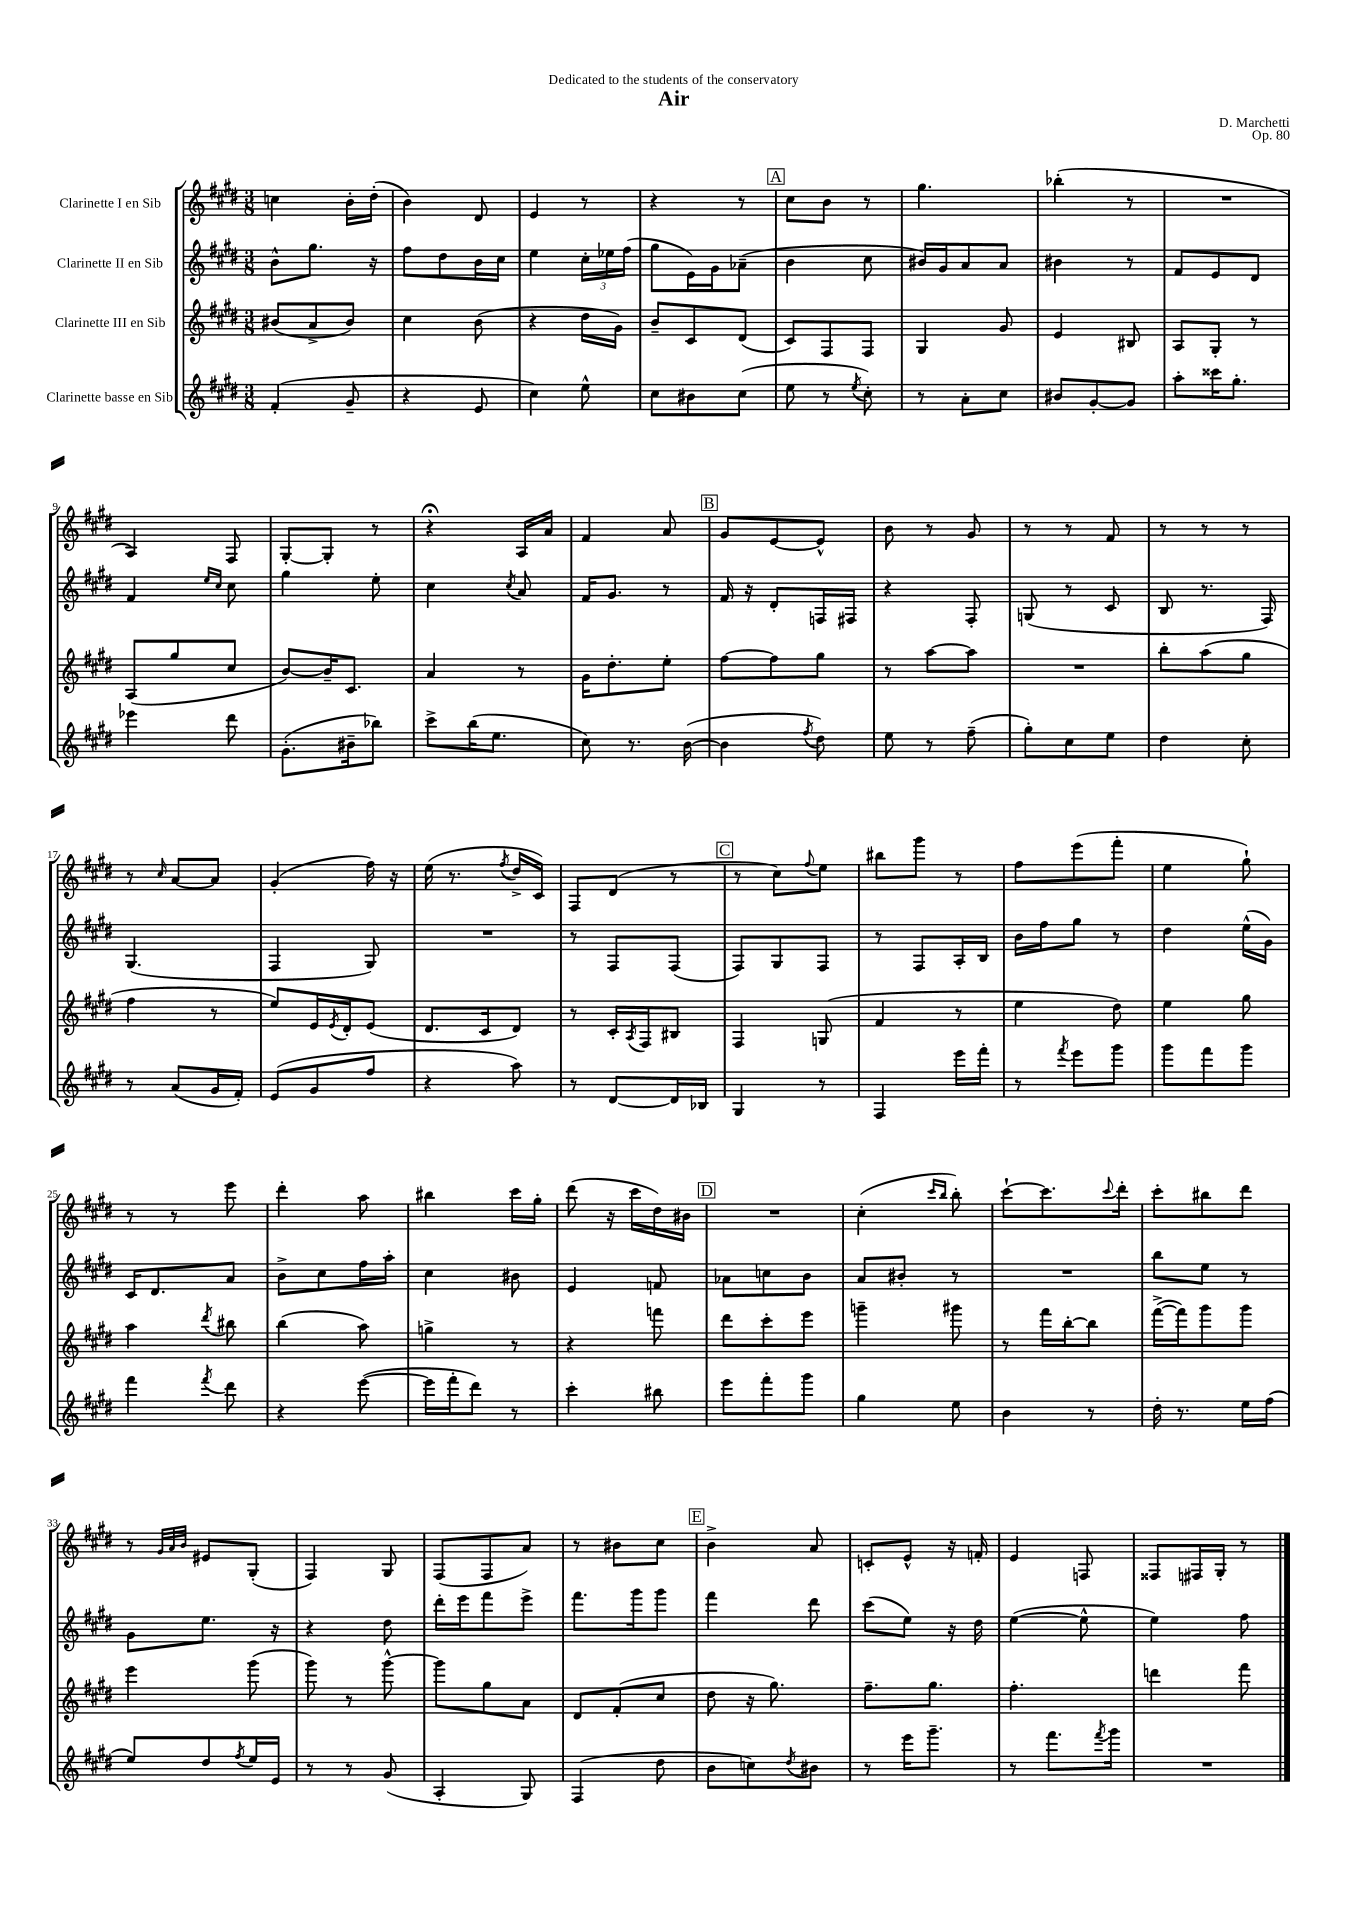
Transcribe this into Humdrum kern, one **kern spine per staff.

**kern	**kern	**kern	**kern
*staff4	*staff3	*staff2	*staff1
*clefG2	*clefG2	*clefG2	*clefG2
*k[f#c#g#d#]	*k[f#c#g#d#]	*k[f#c#g#d#]	*k[f#c#g#d#]
*M3/8	*M3/8	*M3/8	*M3/8
(4f#'	(8b#	8b^^	4cc
.	8a^	8.gg#	.
8g#~	8b#)	.	16b'
.	.	16r	(16dd#'
=	=	=	=
4r	4cc#	8ff#	4b)
.	.	8dd#	.
8e	(8b	16b	8d#
.	.	16cc#	.
=	=	=	=
4cc#)	4r	4ee	4e
8ee^^	16dd#	24cc#'	8r
.	.	24ee-	.
.	16g#)	.	.
.	.	(24ff#	.
=	=	=	=
8cc#	8b~	8gg#	4r
8b#	8c#	16e)	.
.	.	16g#	.
(8cc#	(8d#	(8a-~	8r
=	=	=	=
8ee	8c#)	4b	8cc#
8r	8F#	.	8b
8qee	.	.	.
8cc#')	8F#	8cc#	8r
=	=	=	=
8r	4G#	16b#)	4.gg#
.	.	16g#	.
8a'	.	8a	.
8cc#	8g#	8a	.
=	=	=	=
8b#	4e	4b#	(4bb-'
[8g#'	.	.	.
8g#]	8B#	8r	8r
=	=	=	=
8aa'	8A	8f#	4.r
16ccc##	8G#'	8e	.
8.gg#'	.	.	.
.	8r	8d#	.
=	=	=	=
4eee-	(8A	4f#	4A)
.	8gg#	.	.
.	.	16qqee	.
.	.	16qqcc#	.
8ddd#	8cc#	8cc#	8F#
=	=	=	=
(8.g#'	[8b)	4gg#	[8G#'
.	16b~]	.	8G#']
16b#~	8.c#	.	.
8bb-)	.	8ee'	8r
=	=	=	=
8ccc#^	4a	4cc#	4r;
(16bb	.	.	.
8.ee	.	.	.
.	.	8qcc#	.
.	8r	8a	16A
.	.	.	16a
=	=	=	=
8cc#)	16g#	16f#	4f#
.	8.dd#'	8.g#	.
8.r	.	.	.
.	8ee'	8r	8a
([16b	.	.	.
=	=	=	=
4b]	[8ff#	16f#	8g#
.	.	16r	.
.	8ff#]	8d#'	[8e
8qff#	.	.	.
8dd#)	8gg#	16F	8e^^]
.	.	16F#	.
=	=	=	=
8ee	8r	4r	8b
8r	[8aa	.	8r
(8ff#~	8aa]	8F#'	8g#
=	=	=	=
8gg#')	4.r	(8G	8r
8cc#	.	8r	8r
8ee	.	8c#	8f#
=	=	=	=
4dd#	8bb'	8B	8r
.	(8aa	8.r	8r
8cc#'	8gg#	.	8r
.	.	16F#)	.
=	=	=	=
8r	4ff#	(4.G#	8r
.	.	.	16qqcc#
(8a	.	.	[8a
16g#	8r	.	8a]
16f#')	.	.	.
=	=	=	=
(8e	8ee)	4F#	(4g#'
8g#	16e	.	.
.	8qe	.	.
.	16d#'	.	.
8ff#	(8e	8G#)	16ff#)
.	.	.	16r
=	=	=	=
4r	8.d#	4.r	(16ee
.	.	.	8.r
.	16c#	.	.
.	.	.	8qff#
8aa)	8d#)	.	16dd#^
.	.	.	16c#)
=	=	=	=
8r	8r	8r	8F#
[8d#	16c#'	8F#	(8d#
.	8qA	.	.
.	16F#	.	.
16d#]	8B#	(8F#	8r
16B-	.	.	.
=	=	=	=
4G#	4F#	8F#)	8r
.	.	8G#	8cc#)
.	.	.	8qqff#
8r	(8G	8F#	8ee
=	=	=	=
4F#	4f#	8r	8bb#
.	.	8F#	8ggg#
16eee	8r	16A'	8r
16fff#'	.	16B	.
=	=	=	=
8r	4ee	16b	8ff#
.	.	16ff#	.
8qfff#	.	.	.
8eee	.	8gg#	(8eee
8ggg#	8dd#)	8r	8fff#'
=	=	=	=
8ggg#	4ee	4dd#	4ee
8fff#	.	.	.
8ggg#	8gg#	(16ee^^	8gg#`)
.	.	16g#)	.
=	=	=	=
4fff#	4aa	16c#	8r
.	.	8.d#	.
.	.	.	8r
8qfff#	8qddd#	.	.
8ddd#	8bb#	8a	8eee
=	=	=	=
4r	(4bb	8b^	4ddd#'
.	.	8cc#	.
([8eee	8aa)	16ff#	8aa
.	.	16aa'	.
=	=	=	=
16eee]	4gg^	4cc#	4bb#
16fff#'	.	.	.
8ddd#)	.	.	.
8r	8r	8b#	16ccc#
.	.	.	16gg#'
=	=	=	=
4ccc#'	4r	4e	(8ddd#
.	.	.	16r
.	.	.	16ccc#
8bb#	8fff	8f	16dd#)
.	.	.	16b#
=	=	=	=
8eee	8ddd#	8a-	4.r
8fff#'	8ccc#'	8cc	.
8ggg#	8eee	8b	.
=	=	=	=
4gg#	4ggg~	8a	(4cc#'
.	.	8b#'	.
.	.	.	16qqccc#
.	.	.	16qqbb
8ee	8ggg#	8r	8bb')
=	=	=	=
4b	8r	4.r	[8ccc#`
.	16fff#	.	8.ccc#]
.	[16bb'	.	.
8r	8bb]	.	.
.	.	.	8qqccc#
.	.	.	16ddd#'
=	=	=	=
16dd#'	([16fff#^	8bb	8ccc#'
8.r	16fff#])	.	.
.	8ggg#	8ee	8bb#
16ee	8ggg#	8r	8ddd#
(16ff#	.	.	.
=	=	=	=
8ee)	4eee	8g#	8r
.	.	.	32qqg#
.	.	.	32qqa
.	.	.	32qqb
8dd#	.	8.ee	8e#
8qff#	.	.	.
16ee	(8ggg#	.	(8G#'
16e	.	16r	.
=	=	=	=
8r	8ggg#)	4r	4F#)
8r	8r	.	.
(8g#	[8ggg#^^	8dd#	8G#
=	=	=	=
4A'	8ggg#]	16ddd#'	(8F#
.	.	16eee	.
.	8gg#	8fff#	8F#
8G#)	8a	8eee^	8a)
=	=	=	=
(4F#	8d#	8.fff#	8r
.	(8f#'	.	8b#
.	.	16ggg#	.
8dd#	8cc#	8ggg#	8cc#
=	=	=	=
8b	8dd#	4fff#	4b^
8cc)	16r	.	.
.	8.gg#)	.	.
8qdd#	.	.	.
8b#	.	8ddd#	8a
=	=	=	=
8r	8.ff#~	(8ccc#	8c'
16eee	.	8ee)	8e^^
8.ggg#~	8.gg#	.	.
.	.	16r	16r
.	.	16dd#	16f'
=	=	=	=
8r	4.ff#'	([4ee	4e
8.fff#	.	.	.
.	.	8ee^^]	8F
8qfff#	.	.	.
16ggg#	.	.	.
=	=	=	=
4.r	4ddd	4ee)	8F##
.	.	.	16F#
.	.	.	16G#'
.	8fff#	8ff#	8r
==	==	==	==
*-	*-	*-	*-
